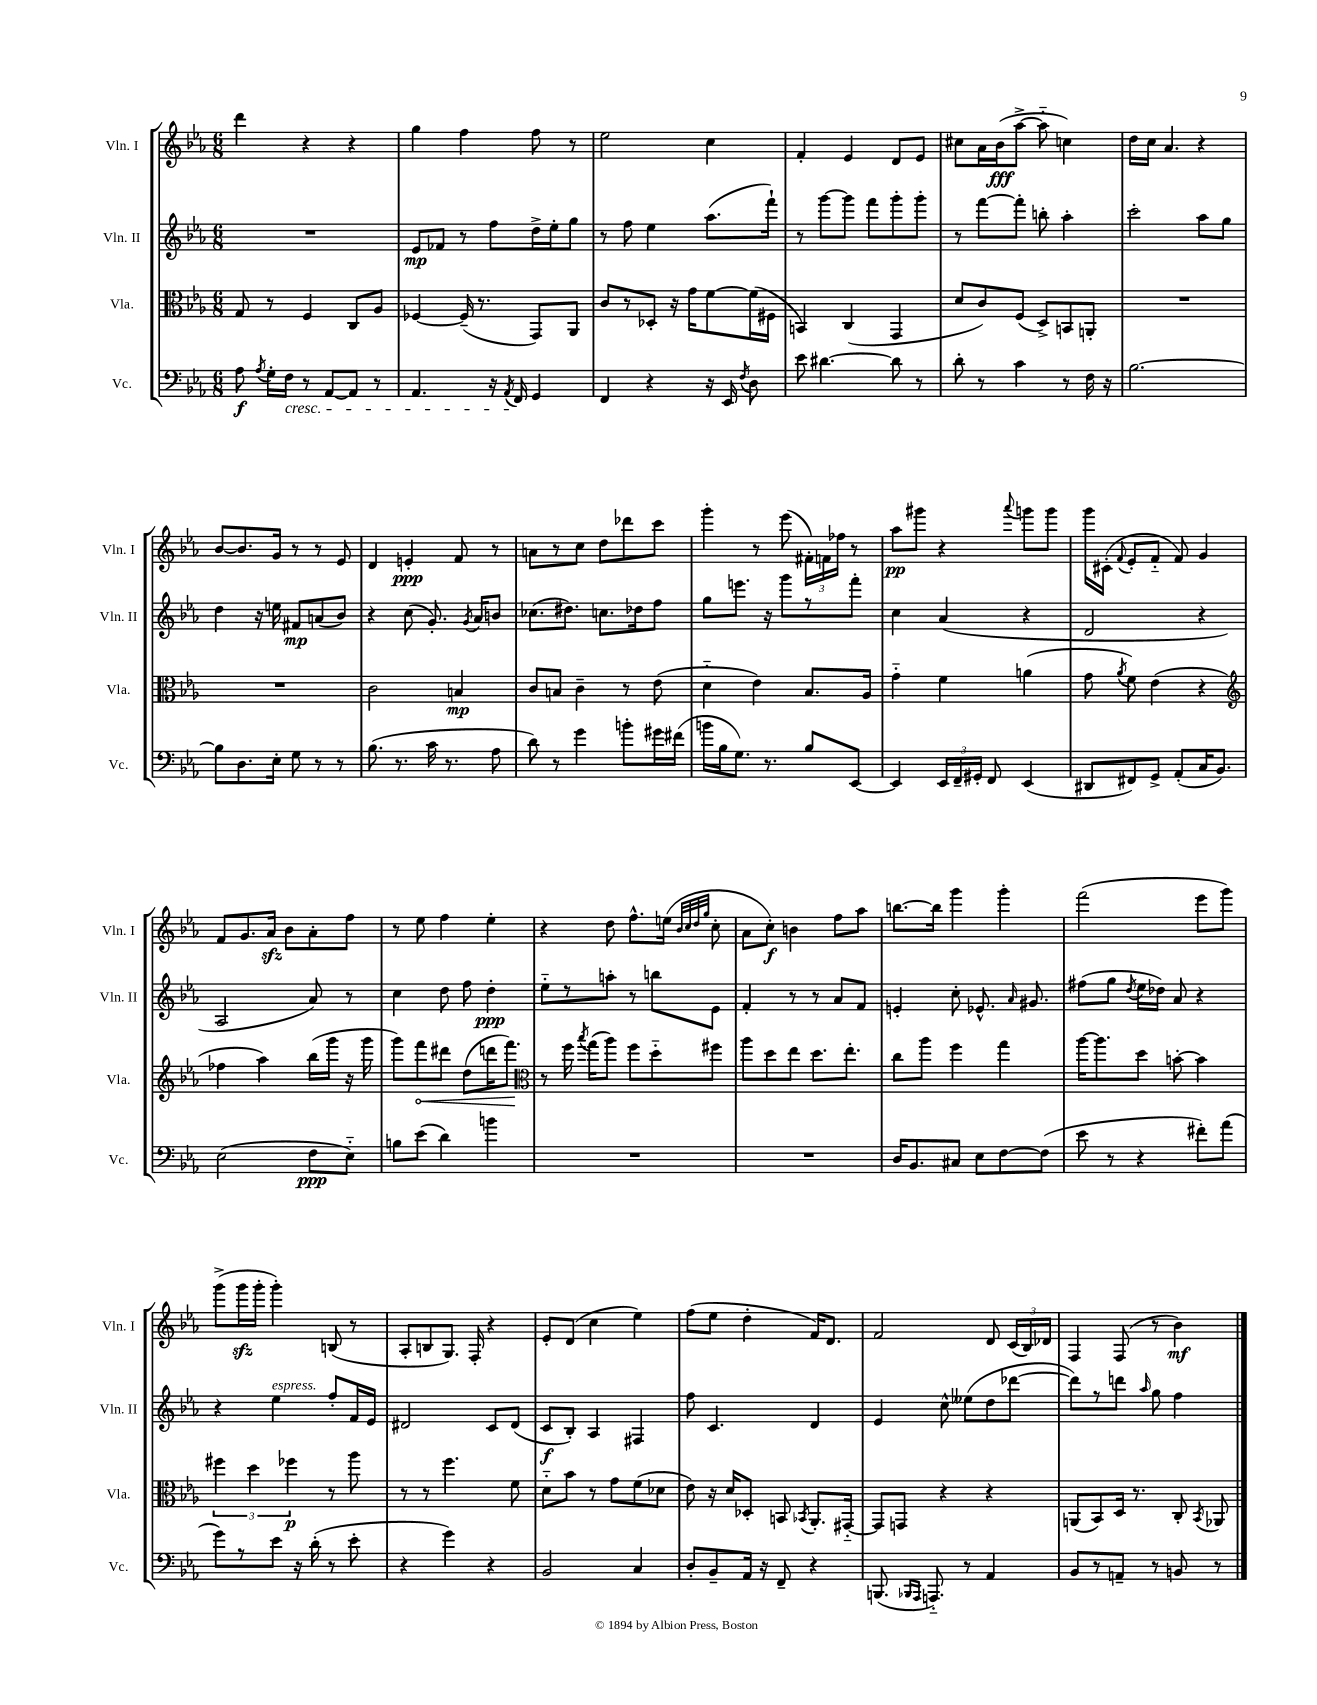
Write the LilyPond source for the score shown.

<<
\new StaffGroup <<
\new Staff = "s0" \with { instrumentName = "Vln. I" shortInstrumentName = "Vln. I" } {
    \clef treble \key ees \major \numericTimeSignature \time 6/8
    \autoBeamOff d'''4 r4 r4 |
    g''4 f''4 f''8 r8 |
    ees''2 c''4 |
    f'4-. ees'4 d'8[ ees'8] |
    cis''8[ aes'16 bes'16\fff( aes''8]~-> aes''8-_ c''4) |
    d''16[ c''16] aes'4. r4 |
    bes'8[~ bes'8. g'16] r8 r8 ees'8 |
    d'4 e'4-.\ppp f'8 r8 |
    a'8[ r8 c''8] d''8[ des'''8 c'''8] |
    g'''4-. r8 ees'''8( \tuplet 3/2 { fis'16[-.) f'16 fes''16] } r8 |
    aes''8[\pp gis'''8] r4 \appoggiatura { aes'''8 } g'''8[ g'''8] |
    g'''16[ cis'16]-.( \appoggiatura { f'8 } ees'8[-. f'8]-_ f'8) g'4 |
    f'8[ g'8. aes'16]\sfz bes'8[ aes'8-. f''8] |
    r8 ees''8 f''4 ees''4-. |
    r4 d''8 f''8.[-^ e''16]( \grace { bes'32[ c''32 d''32 g''32] } c''8-. |
    aes'8[ c''8]-.\f) b'4 f''8[ aes''8] |
    b''8.[~ b''16] g'''4 g'''4-. |
    f'''2( ees'''8[ g'''8]) |
    g'''8[->( g'''16\sfz g'''16]-. g'''4-.) b8( r8 |
    aes8[-. b8 g8.]) f16-. r4 |
    ees'8[-. d'8]( c''4 ees''4) |
    f''8[( ees''8] d''4-. f'16[) d'8.] |
    f'2 d'8 \tuplet 3/2 { c'16[( bes16) des'16] } |
    f4 f8( r8 bes'4\mf) \bar "|." |
}
\new Staff = "s1" \with { instrumentName = "Vln. II" shortInstrumentName = "Vln. II" } {
    \clef treble \key ees \major \numericTimeSignature \time 6/8
    \autoBeamOff R2. |
    ees'8[\mp fes'8] r8 f''8[ d''16-> ees''16-. g''8] |
    r8 f''8 ees''4 aes''8.[( f'''16]-!) |
    r8 g'''8[~ g'''8] f'''8[ g'''8-. g'''8]-. |
    r8 f'''8[~ f'''8]-. b''8-. aes''4-. |
    c'''2-. aes''8[ g''8] |
    d''4 r16 e''16 fis'8[\mp a'8( bes'8]) |
    r4 c''8( g'8.-.) \acciaccatura { g'8 } aes'16[ b'8] |
    ces''8.[( dis''8.]) c''8.[ des''16 f''8] |
    g''8[ e'''8.] r16 g'''8[ r8 f'''8]-. |
    c''4 aes'4( r4 |
    d'2 r4 |
    aes2 aes'8) r8 |
    c''4 d''8 f''8 d''4-.\ppp |
    ees''8[-_ r8 a''8]-. r8 b''8[ ees'8] |
    f'4-. r8 r8 aes'8[ f'8] |
    e'4-. c''8-. ees'8.-^ \grace { aes'16 } gis'8. |
    fis''8[( g''8] \acciaccatura { d''8 } ees''16[ des''16]) aes'8 r4 |
    r4 ees''4^\markup { \italic "espress." } f''8[-. f'16 ees'16] |
    dis'2 c'8[ dis'8]( |
    c'8[\f bes8]-.) aes4 fis4 |
    f''8 c'4. d'4 |
    ees'4 c''8-^ eeses''8[( d''8 des'''8]~ |
    des'''8[) r8 d'''8] \grace { aes''16 } g''8 f''4 \bar "|." |
}
\new Staff = "s2" \with { instrumentName = "Vla." shortInstrumentName = "Vla." } {
    \clef alto \key ees \major \numericTimeSignature \time 6/8
    \autoBeamOff g8 r8 f4 c8[ aes8] |
    fes4~ fes16--( r8. g,8[) aes,8] |
    c'8[ r8 des8]-. r16 g'16[ f'8~ f'16( fis16] |
    b,4) c4( g,4 |
    d'8[ c'8) f8]( d8[->) b,8 a,8]-. |
    R2. |
    R2. |
    c'2 b4\mp |
    c'8[ b8] c'4-- r8 ees'8( |
    d'4-_ ees'4) bes8.[ aes16] |
    g'4-_ f'4 a'4( |
    g'8 \acciaccatura { aes'8 } f'8) ees'4( r4 |
    \clef treble fes''4 aes''4) bes''16[( g'''16] r16 g'''16 |
    g'''8[) \once \override Hairpin.circled-tip = ##t f'''8\< dis'''8] d''8[( d'''16 f'''8.]\!) |
    \clef alto r8 f''16 \acciaccatura { bes''8 } g''16[( aes''8]) f''8[ d''8-_ fis''8] |
    aes''8[ d''8 ees''8] d''8.[ ees''8.]-. |
    c''8[ aes''8] f''4 g''4 |
    aes''16[~ aes''8. d''8] b'8~-. b'4 |
    \tuplet 3/2 { fis''4 d''4 fes''4\p } r8 aes''8 |
    r8 r8 f''4. f'8 |
    d'8[-_ bes'8] r8 g'8[ f'8( des'8] |
    ees'8) r16 d'16[ des8]-. b,8 \acciaccatura { bes,8 } aes,8.[-. gis,16]~-_ |
    gis,8[ g,8] r4 r4 |
    a,8[( bes,8) d16] r8. c8-. \acciaccatura { bes,8 } aes,8 \bar "|." |
}
\new Staff = "s3" \with { instrumentName = "Vc." shortInstrumentName = "Vc." } {
    \clef bass \key ees \major \numericTimeSignature \time 6/8
    \autoBeamOff aes8\f \acciaccatura { aes8 } g16[-. f16]\cresc r8 aes,8[~ aes,8] r8 |
    aes,4. r16 \acciaccatura { aes,8 } f,16\! g,4 |
    f,4 r4 r16 ees,16 \acciaccatura { f8 } d8 |
    ees'8 dis'4.~ dis'8 r8 |
    d'8-. r8 c'4 r8 f16 r16 |
    bes2.~ |
    bes8[ d8. ees16]-. g8 r8 r8 |
    bes8.( r8. c'16 r8. aes8 |
    d'8) r8 g'4 b'8[-. gis'16 fis'16]( |
    b'16[ bes16 g8.]) r8. bes8[ ees,8]~ |
    ees,4 \tuplet 3/2 { ees,16[ f,16-- gis,16]-. } f,8 ees,4( |
    dis,8[ fis,8) g,8]-> aes,8[-.( c16 bes,8.]) |
    ees2( f8[\ppp ees8]-_) |
    b8[ ees'8]( d'4) b'4 |
    R2. |
    R2. |
    d16[ bes,8. cis8] ees8[ f8~ f8]( |
    ees'8 r8 r4 fis'8[-.) aes'8]( |
    g'8[) r8 ees'8] r16 d'16-.( r8 ees'8-. |
    r4 g'4) r4 |
    bes,2 c4 |
    d8[-. bes,8-- aes,16] r16 f,8-- r4 |
    b,,8.( \grace { bes,,16[ aes,,16] } a,,8.-_) r8 aes,4 |
    bes,8[ r8 a,8]-- r8 b,8 r8 \bar "|." |
}
>>
>>
\layout { \context { \Score \remove "Bar_number_engraver" } }
